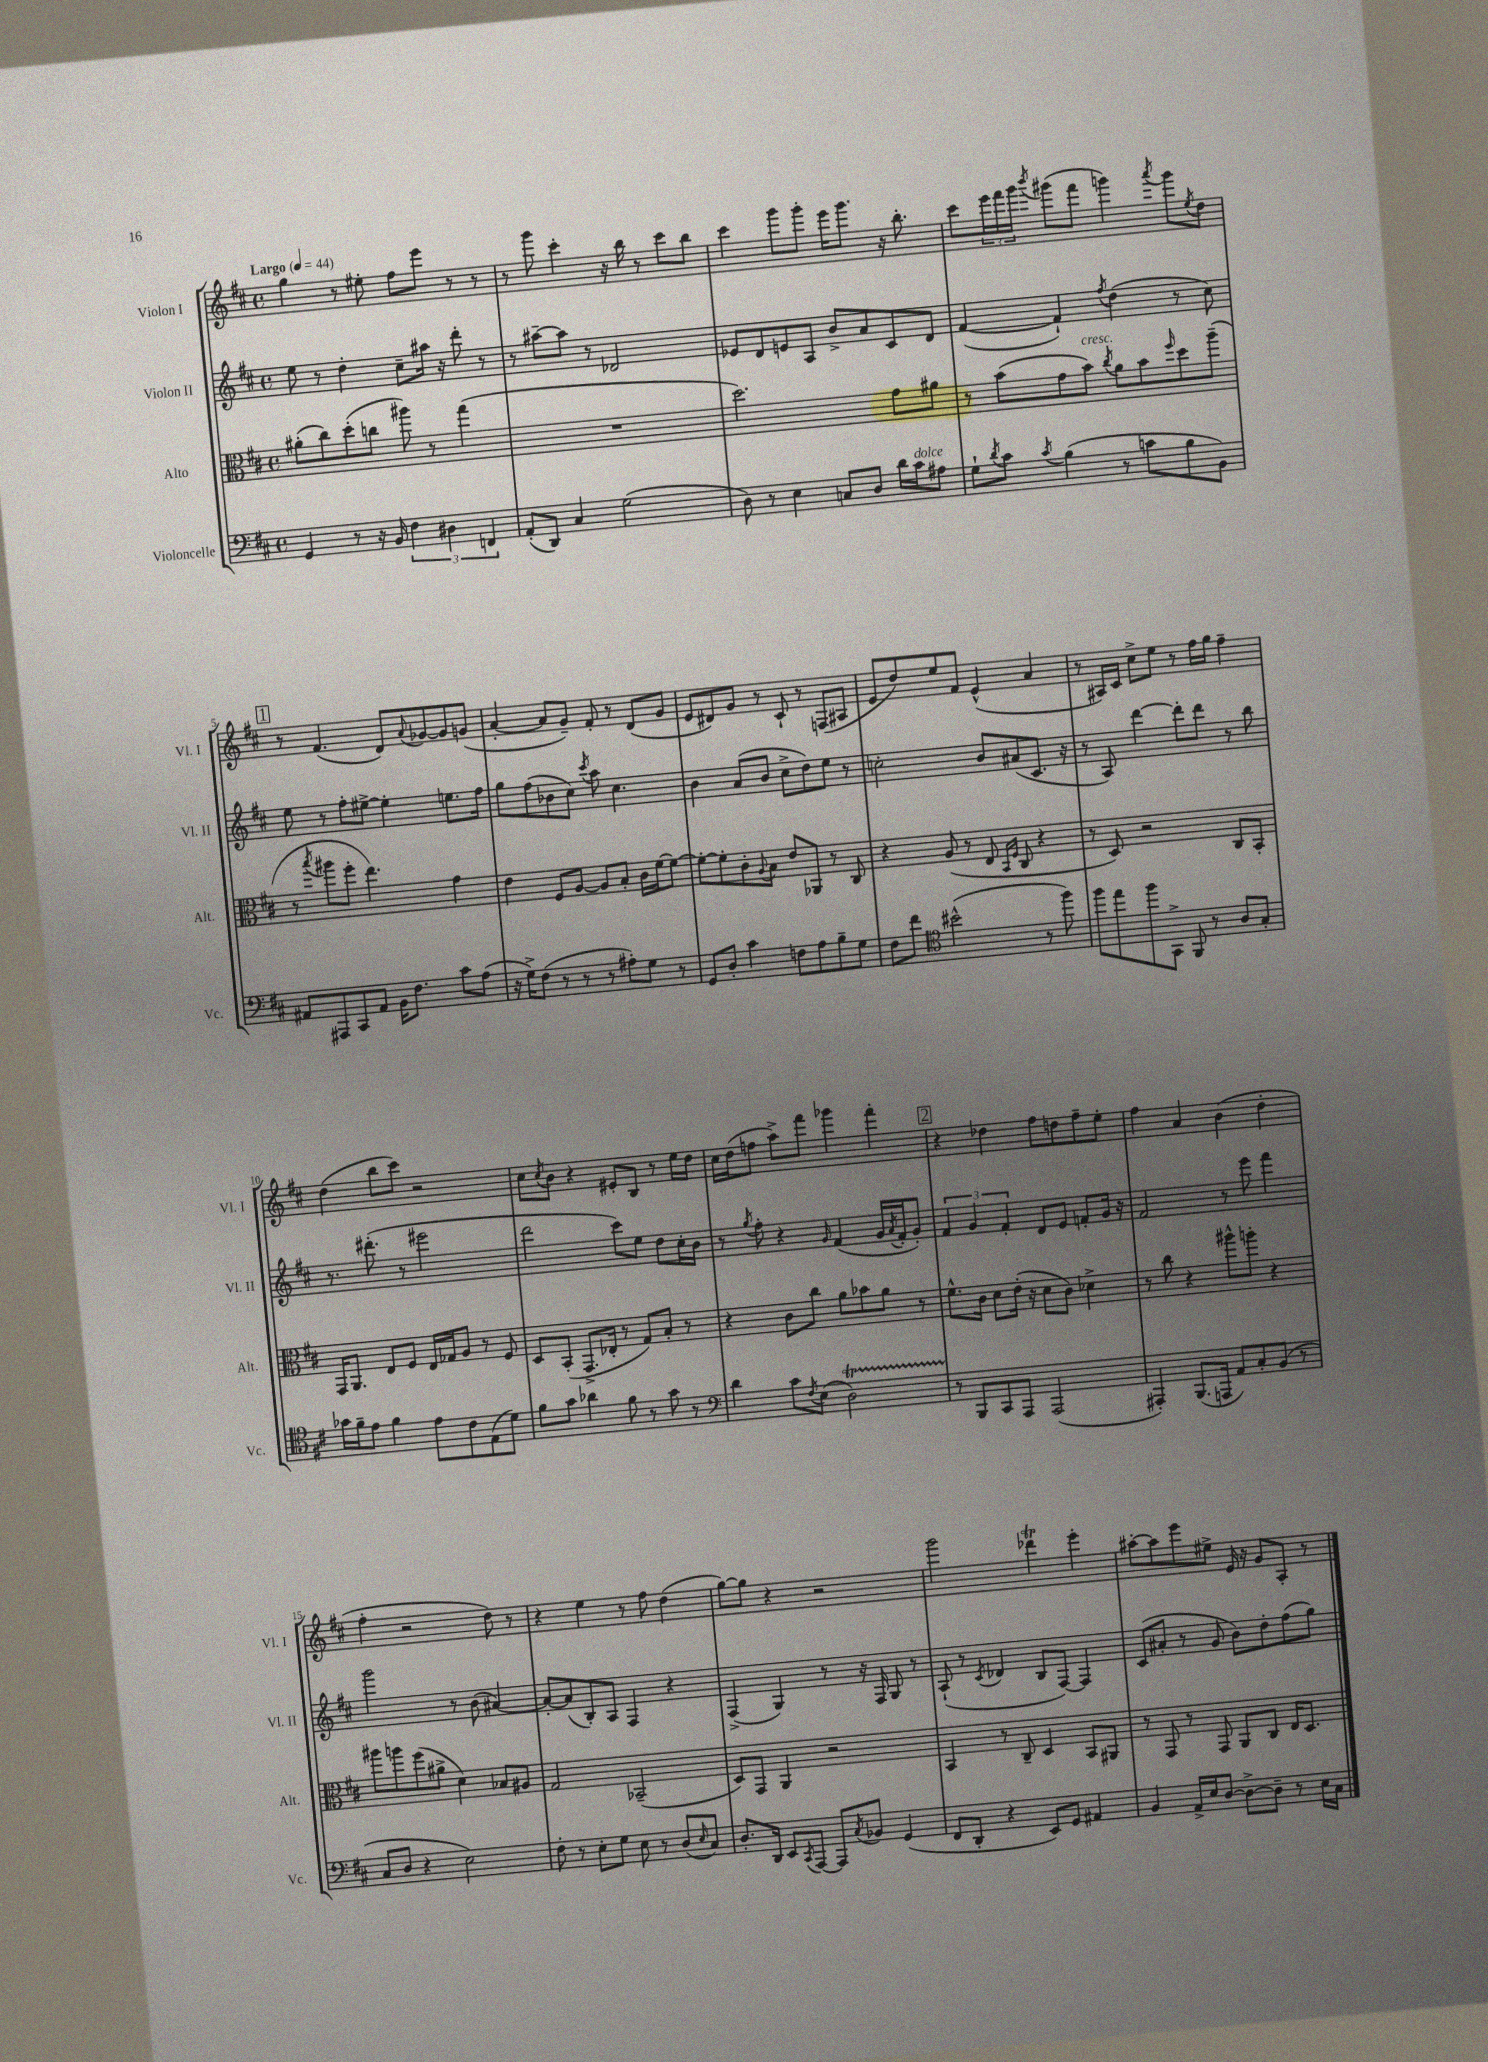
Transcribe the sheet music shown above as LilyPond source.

<<
\new StaffGroup <<
\new Staff = "s0" \with { instrumentName = "Violon I" shortInstrumentName = "Vl. I" } {
    \clef treble \key d \major \defaultTimeSignature \time 4/4 \tempo "Largo" 4 = 44
    g''4 r8 eis''8-. fis''8 e'''8 r8 r8 |
    r8 g'''8 cis'''4-. r16 b''16 r8 cis'''8 b''8 |
    cis'''4 g'''8 g'''8-. e'''16 g'''8. r16 b''8.-. |
    cis'''8 \tuplet 3/2 { e'''16 fis'''16 g'''16 } \acciaccatura { b'''8 } gis'''8( fis'''8 g'''4) \acciaccatura { a'''8 } g'''8 \acciaccatura { e''8 } d''8 |
    \mark \markup { \box "1" } r8 fis'4.( d'8) \appoggiatura { a'8 } ges'8~ ges'8 g'8( |
    a'4~-. a'8 g'8--) fis'8-. r8 d'8( g'8 |
    e'8 dis'8) g'8 r8 cis'8-! r8 f8( ais8 |
    e'8 d''8) e''8 fis'8 e'4-^( a'4 |
    r8 ais16) cis'16 cis''8-> e''8 r8 fis''16 g''16 fis''4-- |
    d''4( b''8 cis'''8) r2 |
    cis''8 \acciaccatura { cis''8 } b'8 r4 eis'8-. b8 r8 e''16 d''16 |
    cis''16 d''16( f''8 a''8->) fis'''8 ges'''4 fis'''4-. |
    \mark \markup { \box "2" } r4 des''4 fis''8 d''8 fis''8-- e''8-. |
    fis''4 a'4 b'4( d''4-. |
    fis''4-. r2 d''8) r8 |
    r4 e''4 r8 fis''8 d''4( |
    g''8~) g''8 r4 r2 |
    g'''2 des'''4\trill e'''4-. |
    ais''8~-. ais''8 e'''8 eis''8-> e'16 r16 g'8 a8-. r8 \bar "|." |
}
\new Staff = "s1" \with { instrumentName = "Violon II" shortInstrumentName = "Vl. II" } {
    \clef treble \key d \major \defaultTimeSignature \time 4/4
    e''8 r8 d''4-. cis''8-- ais''16 r16 d'''8-. r8 |
    r8 ais''8~-- ais''8 r8 des'2 |
    ees'8 d'8 e'8 a8 b'8-> a'8 cis'8 d'8 |
    fis'4~( fis'4-!) \acciaccatura { fis''8 } d''4( r8 cis''8) |
    \mark \markup { \box "1" } e''8 r8 fis''8-. eis''8~-> eis''4-. e''8. fis''16 |
    g''8 fis''8( bes'8 cis''8) \acciaccatura { cis'''8 } a''8 cis''4. |
    b'4 a'8( b'8 cis''8-> d''8) e''8 r8 |
    c''2-. b'8 ais'8( cis'8. r16 |
    r8 a8) d'''4~ d'''8-. d'''8 r8 b''8 |
    r8. dis'''8.-.( r8 eis'''2 |
    d'''2 cis'''8) e''8 d''8 cis''16-. b'16 |
    r8 \acciaccatura { g''8 } fis''8-. r4 \grace { g'16 } fis'4( g'16 \acciaccatura { a'8 } fis'16-. g'8-.) |
    \mark \markup { \box "2" } \tuplet 3/2 { fis'4 g'4 fis'4-. } d'8 e'8 f'8-. g'16 r16 |
    fis'2 r8 e'''8 fis'''4 |
    g'''2 r8 b'8( ais'4~) |
    ais'8~-. ais'8( b8-.) a8 fis4 r4 |
    fis4->( g4) r8 r16 fis16 g8 r8 |
    a8-!( r8 \acciaccatura { cis'8 } des'4 b8 fis8~) fis4 |
    cis'8( ais'8-. r8 g'8 b'8) d''8-. fis''8( g''8) \bar "|." |
}
\new Staff = "s2" \with { instrumentName = "Alto" shortInstrumentName = "Alt." } {
    \clef alto \key d \major \defaultTimeSignature \time 4/4
    ais'8-.( cis''8) d''8-.( c''8 ais''8) r8 g''4( |
    R1 |
    d''2.) g'8 ais'8 |
    r8 b'8( g'8 b'8^\markup { \italic "cresc." }) \acciaccatura { cis''8 } a'8 b'8 \grace { fis''16 } d''8 a''8--( |
    \mark \markup { \box "1" } r8 \acciaccatura { b''8 } ais''8 fis''8-. e''4.) g'4 |
    e'4 fis8 a8~ a8 b8-. cis'16 fis'16~ fis'8~ |
    fis'8~-. fis'8-. cis'8-. \appoggiatura { a8 } b8 e'8 aes,8 r8 cis8 |
    r4 a8( r8 e8 \grace { b,16 fis16 } cis8 r4 |
    r8 d8) r2 cis8 b,8-. |
    g,16 a,8. e8 fis8 e16 ges16 a8 r8 fis8 |
    d8 b,8-.( g,8.-> ees16-. r8 g8) b8-. r8 |
    r4 cis'8 cis''8 a'8 bes'8 a'8 r8 |
    \mark \markup { \box "2" } fis'8.-^ cis'16 d'8 e'16-.( r16 d'8 cis'8) des'4-> |
    r8 cis''8 r4 ais''8-^ a''8-. r4 |
    ais''8 a''8 fis''8( ais'8-> d'4) bes8 ais8 |
    g2 bes,2--( |
    d8) g,8 a,4 r2 |
    b,4 r8 cis8-- d4 b,8 ais,8 |
    r8 g,8 r8 g,8 a,8 cis8 e16 d8. \bar "|." |
}
\new Staff = "s3" \with { instrumentName = "Violoncelle" shortInstrumentName = "Vc." } {
    \clef bass \key d \major \defaultTimeSignature \time 4/4
    g,4 r8 r16 b,16 \tuplet 3/2 { fis4 dis4 f,4 } |
    a,8-.( d,8) cis4 g2( |
    d8) r8 e4 c8 d8 d'16 cis'16^\markup { \italic "dolce" } ais8 |
    g8-! \acciaccatura { d'8 } cis'8 \acciaccatura { cis'8 } b4( r8 c'8 b8 b,8) |
    \mark \markup { \box "1" } ais,8 ais,,8 cis,8 ais,8 b,16 fis8. cis'8 a8( |
    r16 g16->) fis8( r8 r8 r8 ais8-.) g8 r8 |
    g,8 d8-. cis'4 f8 a8 b8-- g8 |
    fis8 fis'8 \clef tenor bis'2-^( r8 fis''8) |
    fis''8 e''8 fis''8 g,8-> fis,8 r8 a8 g8-. |
    ges'16 fis'16-- e'8 fis'4 e'8 cis'8 e8( d'8) |
    fis'8 g'8 aes'4 fis'8 r8 g'8 r8 |
    \clef bass d'4 cis'8 \acciaccatura { fis8 } e8( d2\startTrillSpan) |
    \mark \markup { \box "2" } r8\stopTrillSpan b,,8 cis,8 a,,8 a,,2( |
    ais,,4-.) b,,8.( a,,16 a,8) cis8-. b,8( r8 |
    cis8 d8 r4 e2) |
    fis8-. r8 e8-. g8 e8 r8 d8( \grace { e16 } cis8) |
    d8.-. d,16 e,8 \acciaccatura { cis,8 } a,,8~ a,,8 \acciaccatura { cis8 } bes,8 g,4( |
    fis,8 d,8-. r4 e,8) g,8 ais,4 |
    b,4 a,16-> e16 d8~ d8~-> d8-- r8 e16 cis16 \bar "|." |
}
>>
>>
